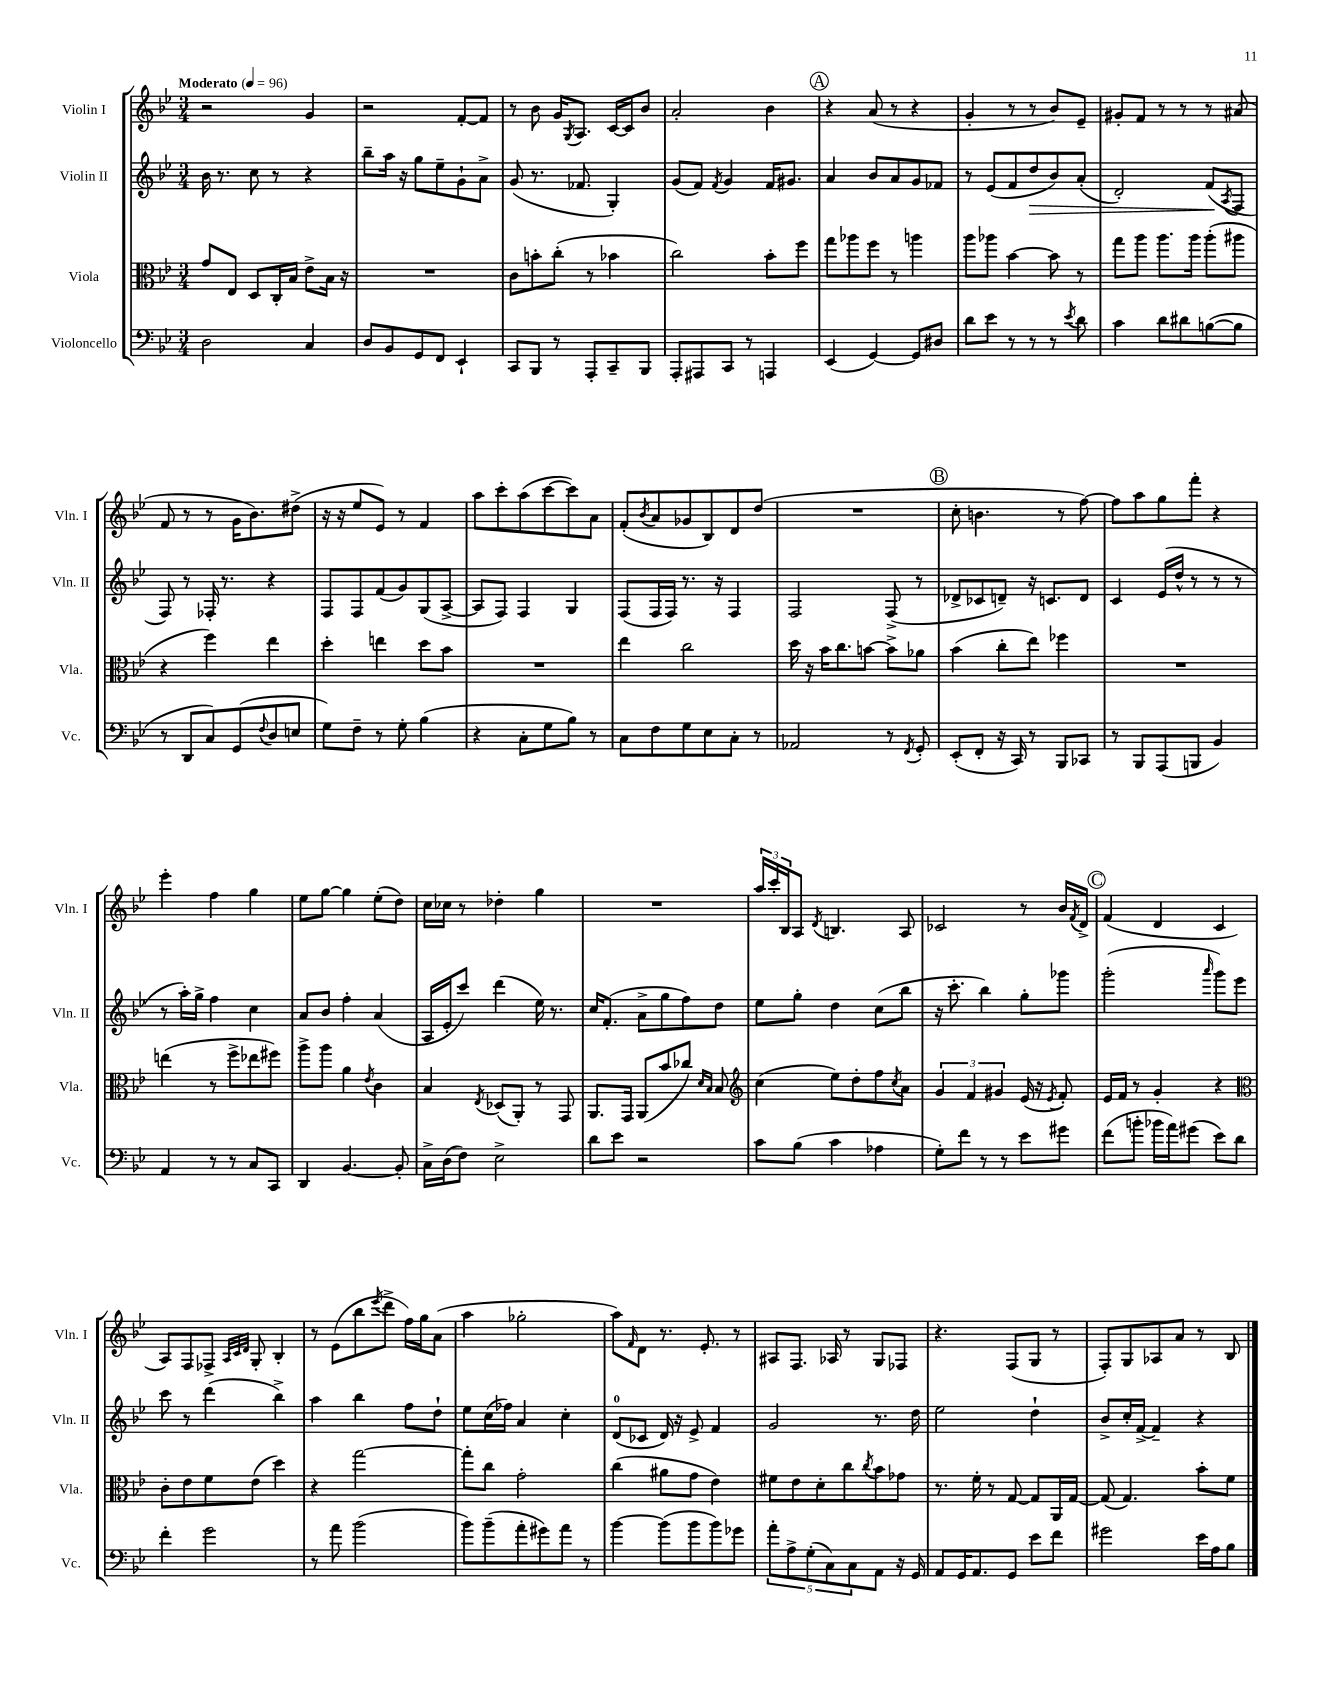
<<
\new StaffGroup <<
\new Staff = "s0" \with { instrumentName = "Violin I" shortInstrumentName = "Vln. I" } {
    \clef treble \key bes \major \numericTimeSignature \time 3/4 \tempo "Moderato" 4 = 96
    r2 g'4 |
    r2 f'8~-. f'8 |
    r8 bes'8 g'16 \acciaccatura { g8 } a8. c'16~ c'16 bes'8 |
    a'2-. bes'4 |
    \mark \markup { \circle "A" } r4 a'8( r8 r4 |
    g'4-. r8 r8 bes'8) ees'8-- |
    gis'8-. f'8 r8 r8 r8 ais'8( |
    f'8 r8 r8 g'16 bes'8.) dis''8->( |
    r16 r16 ees''8 ees'8) r8 f'4 |
    a''8 c'''8-. a''8( c'''8~ c'''8) a'8 |
    f'8-.( \acciaccatura { bes'8 } a'8 ges'8 bes8) d'8 d''8( |
    R2. |
    \mark \markup { \circle "B" } c''8-. b'4. r8 f''8~) |
    f''8 a''8 g''8 f'''8-. r4 |
    ees'''4-. f''4 g''4 |
    ees''8 g''8~ g''4 ees''8-.( d''8) |
    c''16 ces''16 r8 des''4-. g''4 |
    R2. |
    \tuplet 3/2 { a''16 c'''16-. bes16 } a8 \acciaccatura { d'8 } b4. a8 |
    ces'2 r8 bes'16 \acciaccatura { f'8 } d'16-> |
    \mark \markup { \circle "C" } f'4( d'4 c'4 |
    a8) f8 fes8-> \grace { a32 c'32 d'32 } g8-. bes4-. |
    r8 ees'8( bes''8 \acciaccatura { ees'''8 } d'''8-> f''16) g''16 a'8( |
    a''4 ges''2-. |
    a''8) \grace { f'16 } d'8 r8. ees'8.-. r8 |
    ais8 f8. aes16 r8 g8 fes8 |
    r4. f8( g8 r8 |
    f8-.) g8 aes8 a'8 r8 bes8 \bar "|." |
}
\new Staff = "s1" \with { instrumentName = "Violin II" shortInstrumentName = "Vln. II" } {
    \clef treble \key bes \major \numericTimeSignature \time 3/4
    bes'16 r8. c''8 r8 r4 |
    bes''8-- a''16 r16 g''8 ees''8-- g'8-! a'8-> |
    g'8( r8. fes'8. g4-.) |
    g'8( f'8) \acciaccatura { f'8 } g'4 f'16 gis'8. |
    \mark \markup { \circle "A" } a'4 bes'8 a'8 g'8 fes'8 |
    r8 ees'8( f'8 d''8\> bes'8) a'8-.( |
    d'2-.) f'8\!( \acciaccatura { a8 } f8 |
    f8) r8 fes16-. r8. r4 |
    f8 f8 f'8( g'8) g8( a8~-> |
    a8 f8) f4 g4 |
    f8( f16 f16) r8. r16 f4 |
    f2 f8->( r8 |
    \mark \markup { \circle "B" } des'8-> ces'8 d'8--) r16 c'8. d'8 |
    c'4 ees'16( d''16-^ r8 r8 r8 |
    r8 a''16-.) g''16-> f''4 c''4 |
    a'8 bes'8 f''4-. a'4( |
    a16 ees'16-. c'''8) d'''4( ees''16) r8. |
    c''16 f'8.-.( a'8-> g''8 f''8) d''8 |
    ees''8 g''8-. d''4 c''8( bes''8 |
    r16 c'''8.-. bes''4) g''8-. ges'''8 |
    \mark \markup { \circle "C" } g'''2-.( \grace { a'''16 } g'''8) ees'''8 |
    c'''8 r8 d'''4( bes''4->) |
    a''4 bes''4 f''8 d''8-! |
    ees''8 c''16( fes''16) a'4 c''4-. |
    d'8-0( ces'8 d'16) r16 ees'8-> f'4 |
    g'2 r8. d''16 |
    ees''2 d''4-! |
    bes'8-> c''16-. f'16~-> f'4-- r4 \bar "|." |
}
\new Staff = "s2" \with { instrumentName = "Viola" shortInstrumentName = "Vla." } {
    \clef alto \key bes \major \numericTimeSignature \time 3/4
    g'8 ees8 d8 c16-. bes16 ees'8-> bes16 r16 |
    R2. |
    c'8 b'8-. c''8-.( r8 bes'4 |
    c''2) bes'8-. f''8 |
    \mark \markup { \circle "A" } g''8 aes''8 f''8 r8 a''4 |
    a''8 aes''8 bes'4~ bes'8 r8 |
    g''8 a''8 a''8. a''16 a''8-.( ais''8 |
    r4 f''4) ees''4 |
    d''4-. e''4 d''8 bes'8 |
    R2. |
    ees''4 c''2 |
    d''16 r16 bes'16 c''8. b'8~ b'8-> aes'8 |
    \mark \markup { \circle "B" } bes'4( c''8-. ees''8) fes''4 |
    R2. |
    e''4( r8 f''8-> ees''8 fis''8) |
    a''8-> a''8 a'4 \acciaccatura { ees'8 } c'4 |
    bes4 \acciaccatura { ees8 } des8( a,8-.) r8 g,8 |
    a,8. g,16 a,8( bes'8 ces''8) \grace { d'16 bes16 } bes8 |
    \clef treble c''4( ees''8) d''8-. f''8 \acciaccatura { c''8 } a'8 |
    \tuplet 3/2 { g'4 f'4 gis'4 } ees'16( r16 \acciaccatura { ees'8 } f'8-.) |
    \mark \markup { \circle "C" } ees'16 f'16 r8 g'4-. r4 |
    \clef alto c'8-. ees'8 f'8 ees'8( d''4) |
    r4 g''2~ |
    g''8-. c''8 g'2-. |
    c''4( ais'8 g'8 ees'4) |
    fis'8 ees'8 d'8-. c''8 \acciaccatura { c''8 } bes'8 ges'8 |
    r8. f'16-. r8 g8~ g8 a,16 g16~ |
    g8( g4.) bes'8-. f'8 \bar "|." |
}
\new Staff = "s3" \with { instrumentName = "Violoncello" shortInstrumentName = "Vc." } {
    \clef bass \key bes \major \numericTimeSignature \time 3/4
    d2 c4 |
    d8 bes,8 g,8 f,8 ees,4-! |
    c,8 bes,,8 r8 a,,8-. c,8-- bes,,8 |
    a,,8-. ais,,8 c,8 r8 a,,4 |
    \mark \markup { \circle "A" } ees,4( g,4~) g,8 dis8 |
    d'8 ees'8 r8 r8 r8 \acciaccatura { ees'8 } d'8 |
    c'4 d'8 dis'8 b8~( b8 |
    r8 d,8 c8) g,8( \appoggiatura { f8 } d8 e8 |
    g8) f8-- r8 g8-. bes4( |
    r4 c8-. g8 bes8) r8 |
    c8 f8 g8 ees8 c8-. r8 |
    aes,2 r8 \acciaccatura { f,8 } g,8-. |
    \mark \markup { \circle "B" } ees,8-.( f,8-. r16 c,16) r8 bes,,8 ces,8 |
    r8 bes,,8 a,,8( b,,8 bes,4) |
    a,4 r8 r8 c8 c,8 |
    d,4 bes,4.~ bes,8-. |
    c16-> d16( f8) ees2-> |
    d'8 ees'8 r2 |
    c'8 bes8( c'4 aes4 |
    g8-.) f'8 r8 r8 ees'8 gis'8 |
    \mark \markup { \circle "C" } f'8( b'8-. bes'16 a'16) gis'8( ees'8) d'8 |
    f'4-. g'2 |
    r8 a'8 bes'2( |
    bes'8) bes'8--( a'8-. gis'8) a'8 r8 |
    bes'4~ bes'8( bes'8 bes'8) ges'8 |
    \tuplet 5/4 { a'8-. a8-> g8-.( c8) c8 } a,8 r16 g,16 |
    a,8 g,16 a,8. g,8 ees'8 f'8 |
    gis'2 ees'16 a16 bes8 \bar "|." |
}
>>
>>
\layout { \context { \Score \remove "Bar_number_engraver" } }
